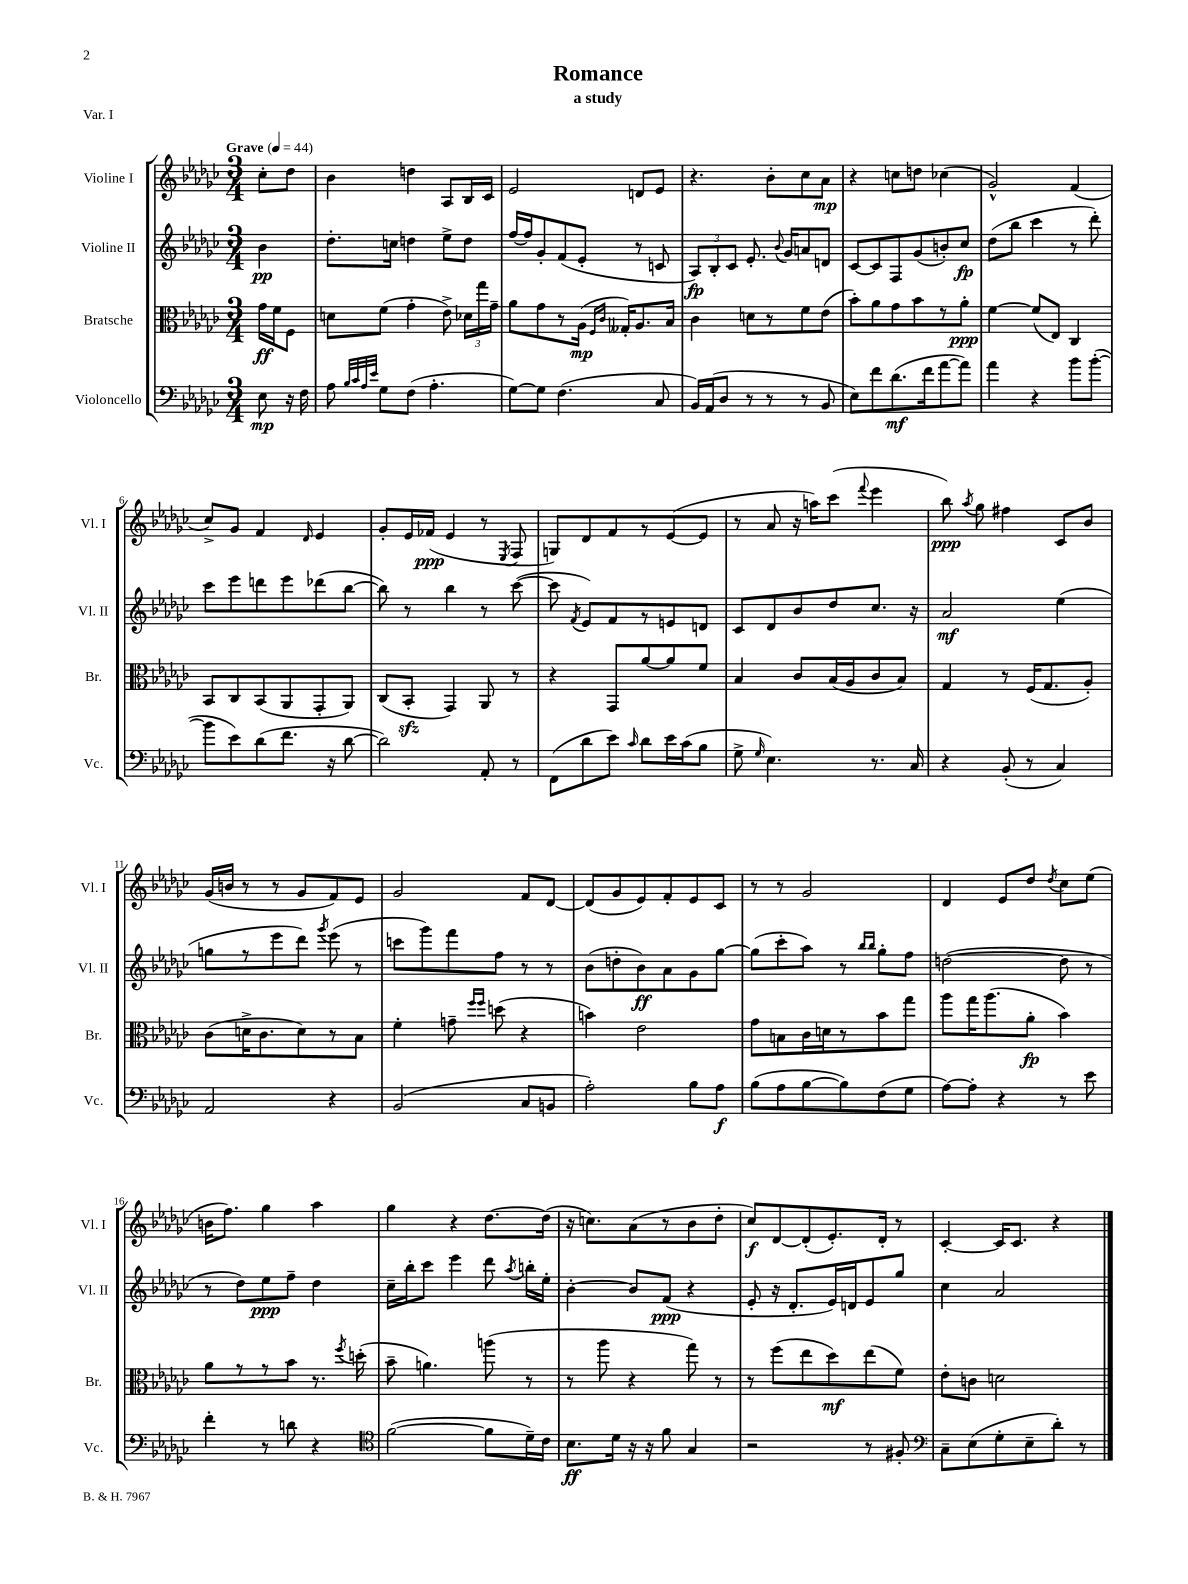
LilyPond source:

\header { title = "Romance" subtitle = "a study" piece = "Var. I" }
<<
\new StaffGroup <<
\new Staff = "s0" \with { instrumentName = "Violine I" shortInstrumentName = "Vl. I" } {
    \clef treble \key ges \major \numericTimeSignature \time 3/4 \partial 4 \tempo "Grave" 4 = 44
    \autoBeamOff ces''8[-. des''8] |
    bes'4 d''4 aes8[ bes16 ces'16] |
    ees'2 d'8[ ees'8] |
    r4. bes'8[-. ces''8 aes'8]\mp |
    r4 c''8[ d''8] ces''4( |
    ges'2-^) f'4( |
    ces''8[->) ges'8] f'4 \grace { des'16 } ees'4 |
    ges'8[-. ees'16 fes'16]\ppp( ees'4 r8 \acciaccatura { ees8 } f8 |
    g8[) des'8 f'8 r8 ees'8~( ees'8] |
    r8 aes'8 r16 a''16[) ces'''8]( \appoggiatura { f'''8 } ees'''4 |
    bes''8\ppp) \acciaccatura { aes''8 } ges''8 fis''4 ces'8[ bes'8] |
    ges'16[( b'16] r8 r8 ges'8[ f'8) ees'8] |
    ges'2 f'8[ des'8]~ |
    des'8[( ges'8 ees'8) f'8-. ees'8 ces'8] |
    r8 r8 ges'2 |
    des'4 ees'8[ des''8] \acciaccatura { des''8 } ces''8[ ees''8]( |
    b'16[ f''8.]) ges''4 aes''4 |
    ges''4 r4 des''8.[~ des''16]( |
    r16 c''8.[) aes'8( r8 bes'8 des''8]-. |
    ces''8[\f) des'8~ des'8-.( ees'8.-.) des'16]-. r8 |
    ces'4~-. ces'16[ ces'8.] r4 \bar "|." |
}
\new Staff = "s1" \with { instrumentName = "Violine II" shortInstrumentName = "Vl. II" } {
    \clef treble \key ges \major \numericTimeSignature \time 3/4 \partial 4
    \autoBeamOff bes'4\pp |
    des''8.[-. c''16] d''4 ees''8[-> d''8] |
    f''16[~ f''16 ges'8-. f'8( ees'8]-. r8 c'8 |
    \tuplet 3/2 { aes8[\fp) bes8-. ces'8] } ees'8.-. \appoggiatura { bes'8 } ges'16[ a'8 d'8] |
    ces'8[~ ces'8 f8 ges'8( b'8-.) ces''8]\fp |
    des''8[( bes''8] ces'''4 r8 des'''8-.) |
    ces'''8[ ees'''8 d'''8 ees'''8 des'''8( bes''8]~ |
    bes''8) r8 bes''4 r8 ces'''8~( |
    ces'''8 \acciaccatura { f'8 } ees'8[) f'8 r8 e'8 d'8] |
    ces'8[ des'8 bes'8 des''8 ces''8.] r16 |
    aes'2\mf ees''4( |
    g''8[ r8 ees'''8 des'''8]) \acciaccatura { ges'''8 } ees'''8( r8 |
    c'''8[ ges'''8) f'''8 f''8] r8 r8 |
    bes'8[( d''8-. bes'8\ff) aes'8 ges'8 ges''8]~ |
    ges''8[( ces'''8-. aes''8]) r8 \grace { bes''16[ bes''16] } ges''8[-. f''8] |
    d''2~( d''8 r8 |
    r8 des''8[) ees''8\ppp f''8]-- des''4 |
    ces''16[-- bes''16-. ces'''8] ees'''4 des'''8 \acciaccatura { aes''8 } b''16[-. ees''16]-. |
    bes'4~-. bes'8[ f'8]\ppp( r4 |
    ees'8-. r16 des'8.[-. ees'16) d'16 ees'8 ges''8] |
    ces''4 aes'2 \bar "|." |
}
\new Staff = "s2" \with { instrumentName = "Bratsche" shortInstrumentName = "Br." } {
    \clef alto \key ges \major \numericTimeSignature \time 3/4 \partial 4
    \autoBeamOff ges'16[\ff f'16 f8] |
    d'8[ f'8]( ges'4-. ees'8->) \tuplet 3/2 { des'16[ ges''16 ges'16]-- } |
    aes'8[ ges'8 r8 aes16]\mp( \grace { f16[ ces'16] } geses16[-.) aes8. bes16] |
    ces'4 d'8[ r8 f'8 ees'8]( |
    bes'8[-.) aes'8 ges'8 bes'8 r8 aes'8]-.\ppp |
    f'4~ f'8[( ees8]) ces4 |
    bes,8[ ces8 bes,8( aes,8 ges,8-. aes,8]) |
    ces8[( bes,8]-.\sfz ges,4) aes,8 r8 |
    r4 ges,8[ aes'8~ aes'8 f'8] |
    bes4 ces'8[ bes16( aes16 ces'8 bes8]) |
    ges4 r8 f16[( ges8. aes8]-.) |
    ces'8[( d'16-> ces'8. d'8) r8 bes8] |
    f'4-. g'8-- \grace { f''16[ f''16] } d''8( r4 |
    b'4) ees'2 |
    ges'8[ b8 ces'16 d'16 r8 bes'8 ges''8] |
    aes''8[ ges''16 aes''8.( aes'8]-.\fp bes'4) |
    aes'8[ r8 r8 bes'8] r8. \acciaccatura { f''8 } d''16-.( |
    bes'8-- a'4.) a''8( r8 |
    r8 aes''8 r4 ges''8) r8 |
    r8 f''8[( ees''8 des''8\mf) ees''8( f'8]) |
    ees'8[-. c'8] d'2 \bar "|." |
}
\new Staff = "s3" \with { instrumentName = "Violoncello" shortInstrumentName = "Vc." } {
    \clef bass \key ges \major \numericTimeSignature \time 3/4 \partial 4
    \autoBeamOff ees8\mp r16 f16 |
    aes8 \grace { bes32[ ces'32 aes32 ees'32] } ges8[ f8]( aes4.-. |
    ges8[~) ges8] f4.( ces8 |
    bes,16[) aes,16( des8] r8 r8 r8 bes,8 |
    ees8[) f'8 des'8.\mf( f'16 aes'8~ aes'8]) |
    aes'4 r4 bes'8[ bes'8]~-.( |
    bes'8[ ees'8) des'8( f'8.] r16 des'8~ |
    des'2) aes,8-. r8 |
    f,8[( des'8 ees'8]) \grace { ces'16 } des'8[ ees'16 ces'16( bes8] |
    ges8-> \grace { ges16 } ees4.) r8. ces16 |
    r4 bes,8-.( r8 ces4) |
    aes,2 r4 |
    bes,2( ces8[ b,8] |
    aes2-.) bes8[ aes8]\f |
    bes8[( aes8 bes8~ bes8) f8( ges8] |
    aes8[~) aes8]-. r4 r8 ees'8 |
    f'4-. r8 d'8 r4 |
    \clef tenor f'2~( f'8[ des'16--) ces'16] |
    bes8.[\ff des'16] r16 r16 f'8 ges4 |
    r2 r8 fis8-. |
    \clef bass ces8[-- ees8( ges8-. ees8-- des'8]-.) r8 \bar "|." |
}
>>
>>
